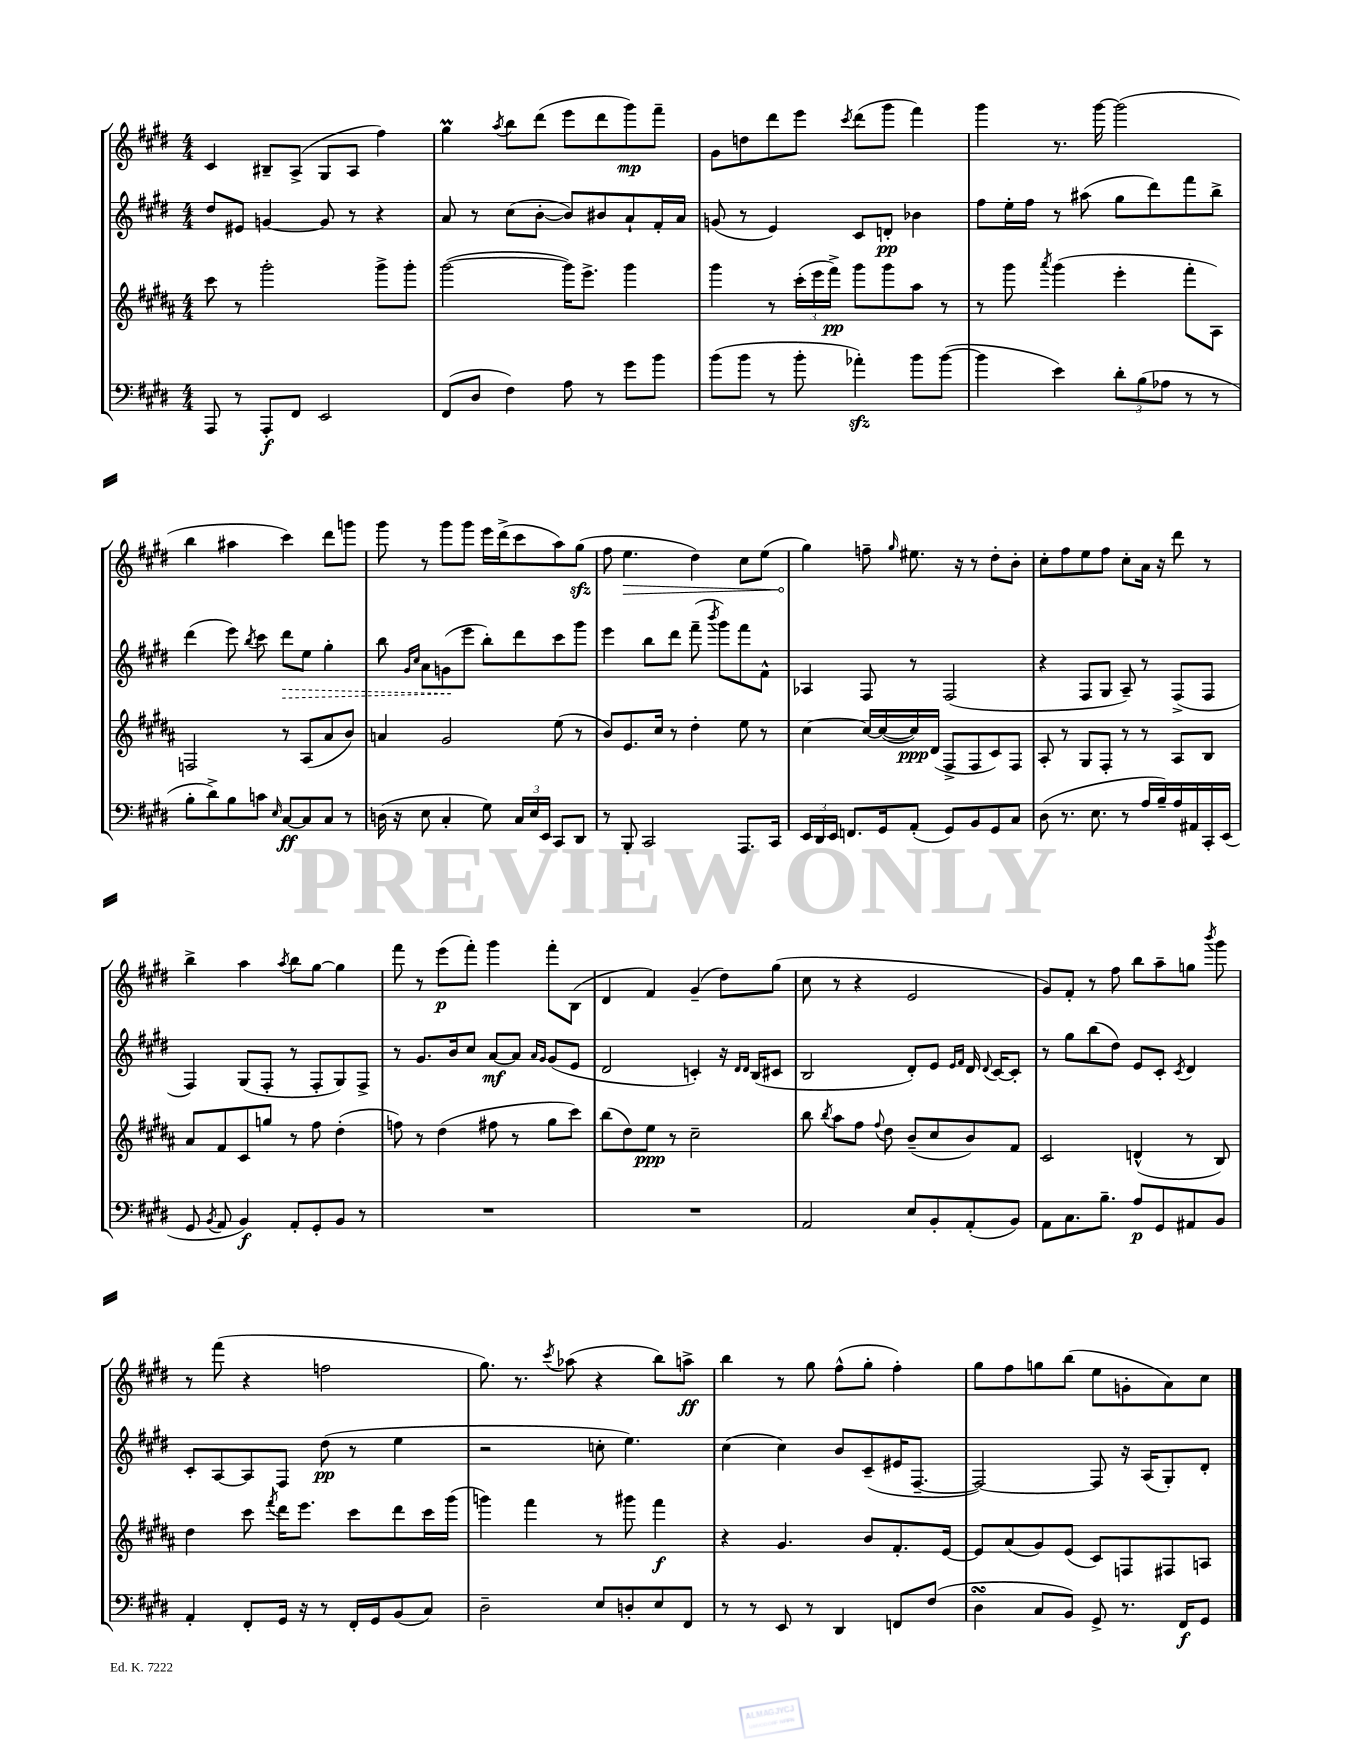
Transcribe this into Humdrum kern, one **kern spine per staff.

**kern	**kern	**kern	**kern
*staff4	*staff3	*staff2	*staff1
*clefF4	*clefG2	*clefG2	*clefG2
*k[f#c#g#d#]	*k[f#c#g#d#a#]	*k[f#c#g#d#]	*k[f#c#g#d#]
*M4/4	*M4/4	*M4/4	*M4/4
8AAA	8ccc#	8dd#	4c#
8r	8r	8e#	.
8AAA'	2ggg#'	[4g	8B#~
8FF#	.	.	(8A^
2EE	.	8g]	8G#
.	.	8r	8A
.	8ggg#^	4r	4ff#)
.	8ggg#'	.	.
=	=	=	=
(8FF#	([2ggg#	8a	4gg#
8D#	.	8r	.
.	.	.	8qaa
4F#)	.	(8cc#	8bb
.	.	[8b'	(8ddd#
8A	16ggg#])	8b])	8eee
.	8.eee^	.	.
8r	.	8b#	8ddd#
8g#	4ggg#	8a`	8ggg#)
8b	.	16f#'	8fff#~
.	.	16a	.
=	=	=	=
(8b	4ggg#	(8g	8g#
8b	.	8r	8dd
8r	8r	4e)	8ddd#
8b'	(24ccc#'	.	8eee
.	24eee	.	.
.	24fff#^)	.	.
.	.	.	8qccc#
4a-')	8ggg#	8c#	(8ddd#
.	8ggg#	8d'	8ggg#
8b	8aa#	4b-	4fff#)
([8b	8r	.	.
=	=	=	=
4b]	8r	8ff#	4ggg#
.	8ggg#	16ee'	.
.	.	16ff#	.
.	8qaaa#	.	.
4e)	(4ggg#	8r	8.r
.	.	(8aa#	.
.	.	.	[16ggg#
12d#'	4eee'	8gg#	(2ggg#]
(12B	.	.	.
.	.	8ddd#)	.
12A-	.	.	.
8r	8fff#'	8fff#	.
8r	8A#)	8bb^	.
=	=	=	=
8B'	2F	(4ddd#	4bb
8d#^)	.	.	.
8B	.	8eee)	4aa#
.	.	8qbb	.
8c	.	8ccc#	.
16qqE	.	.	.
[8C#	8r	8ddd#	4ccc#)
8C#]	(8A#	8ee	.
8C#	8a#	4gg#'	8ddd#
8r	8b)	.	8ggg
=	=	=	=
(16D	4a	8bb	8ggg#
16r	.	.	.
.	.	16qqg#	.
.	.	16qqcc#	.
8E	.	8a	8r
4C#'	2g#	(8g	8ggg#
.	.	8eee	8ggg#
8G#)	.	8bb')	16eee
.	.	.	(16ddd#^
24C#	.	8ddd#	8ccc#
24E	.	.	.
24EE	.	.	.
8CC#	(8ee	8ccc#	8aa)
8DD#	8r	8ggg#	(8gg#
=	=	=	=
8r	8b)	4eee	8ff#
8BBB'	8.e	.	4.ee
2CC#	.	8bb	.
.	16cc#	.	.
.	8r	8ddd#	.
.	4dd#'	(8fff#~	4dd#)
.	.	8qbbb	.
.	.	8ggg#)	.
8.AAA	8ee	8fff#	8cc#
.	8r	8f#^^	(8ee
16CC#	.	.	.
=	=	=	=
24EE	[4cc#	4A-	4gg#)
24DD#	.	.	.
24EE	.	.	.
8.FF	.	.	.
.	16cc#_	8F#	8ff~
16GG#	(16cc#_	.	.
.	.	.	16qqgg#
(8AA'	16cc#])	8r	8.ee#
.	(16d#	.	.
8GG#)	8F#^	(2F#	.
.	.	.	16r
8BB	8F#	.	8r
8GG#	8c#)	.	8dd#'
8C#	8F#	.	8b'
=	=	=	=
(8D#	8A#'	4r	8cc#'
8.r	8r	.	8ff#
.	8G#	8F#	8ee
8.E	.	.	.
.	8F#'	8G#	8ff#
8r	8r	8A~)	8cc#'
16A	8r	8r	16a
16B~)	.	.	16r
16A	8A#	(8F#^	8ddd#
16AA#	.	.	.
16CC#'	8B	8F#	8r
(16EE	.	.	.
=	=	=	=
8GG#	8a#	4F#)	4bb^
8qBB	.	.	.
8AA	8f#	.	.
4BB)	8c#	(8G#	4aa
.	8gg	8F#'	.
.	.	.	8qaa
8AA'	8r	8r	8bb
8GG#'	8ff#	8F#'	[8gg#
8BB	(4dd#'	8G#)	4gg#]
8r	.	8F#^	.
=	=	=	=
1r	8ff)	8r	8fff#
.	8r	8.g#	8r
.	(4dd#	.	(8eee
.	.	16b	.
.	.	8cc#	8fff#')
.	8ff#	[8a	4ggg#
.	8r	8a]	.
.	.	16qqa	.
.	.	16qqg#	.
.	8gg#	(8g#	8fff#'
.	8ccc#)	8e	(8B
=	=	=	=
1r	(8bb	2d#	4d#
.	8dd#)	.	.
.	8ee	.	4f#)
.	8r	.	.
.	2cc#~	4c')	(4g#~
.	.	16r	8dd#)
.	.	16qqd#	.
.	.	16qqd#	.
.	.	(16B	.
.	.	8c#	(8gg#
=	=	=	=
2AA	8bb	2B	8cc#
.	8qbb	.	.
.	8aa#	.	8r
.	8ff#	.	4r
.	8qqff#	.	.
.	8dd#	.	.
8E	(8b~	8d#')	2e
8BB'	8cc#	8e	.
.	.	16qqe	.
.	.	16qqf#	.
(8AA'	8b)	16d#	.
.	.	8qqd#	.
.	.	[16c#	.
8BB)	8f#	8c#']	.
=	=	=	=
8AA	2c#	8r	8g#)
8.C#	.	8gg#	8f#'
.	.	(8bb	8r
8.B~	.	.	.
.	.	8dd#)	8ff#
8A	(4d^^	8e	8bb
8GG#	.	8c#'	8aa~
.	.	8qc#	.
8AA#	8r	4d#	8gg
.	.	.	8qbbb
8BB	8B)	.	8ggg#
=	=	=	=
4AA'	4dd#	8c#'	8r
.	.	[8A	(8fff#
8FF#'	8ccc#	8A]	4r
.	8qfff#	.	.
16GG#	16ddd#	8F#	.
16r	8.eee	.	.
8r	.	(8dd#	2ff
16FF#'	8ccc#	8r	.
16GG#	.	.	.
(8BB	8ddd#	4ee	.
8C#)	16ccc#	.	.
.	(16ggg#	.	.
=	=	=	=
2D#~	4ggg)	2r	8.gg#)
.	.	.	8.r
.	4fff#	.	.
.	.	.	8qccc#
.	.	.	(8aa-
8E	8r	8cc'	4r
8D'	8ggg#	4.ee)	.
8E	4fff#	.	8bb)
8FF#	.	.	8aa^
=	=	=	=
8r	4r	(4cc#	4bb
8r	.	.	.
8EE	4.g#	4cc#)	8r
8r	.	.	8gg#
4DD#	.	8b	(8ff#^^
.	8b	(8c#~	8gg#'
8FF	8.f#'	16e#	4ff#')
.	.	[8.F#~	.
(8F#	.	.	.
.	[16e	.	.
=	=	=	=
4D#	8e]	2F#_)	8gg#
.	(8a#	.	8ff#
8C#	8g#)	.	8gg
8BB)	(8e	.	(8bb
8GG#^	8c#)	8F#]	8ee
8.r	8F	16r	8g'
.	.	(16A	.
.	8F#	8G#')	8a)
16FF#	.	.	.
8GG#	8A	8d#'	8cc#
==	==	==	==
*-	*-	*-	*-
